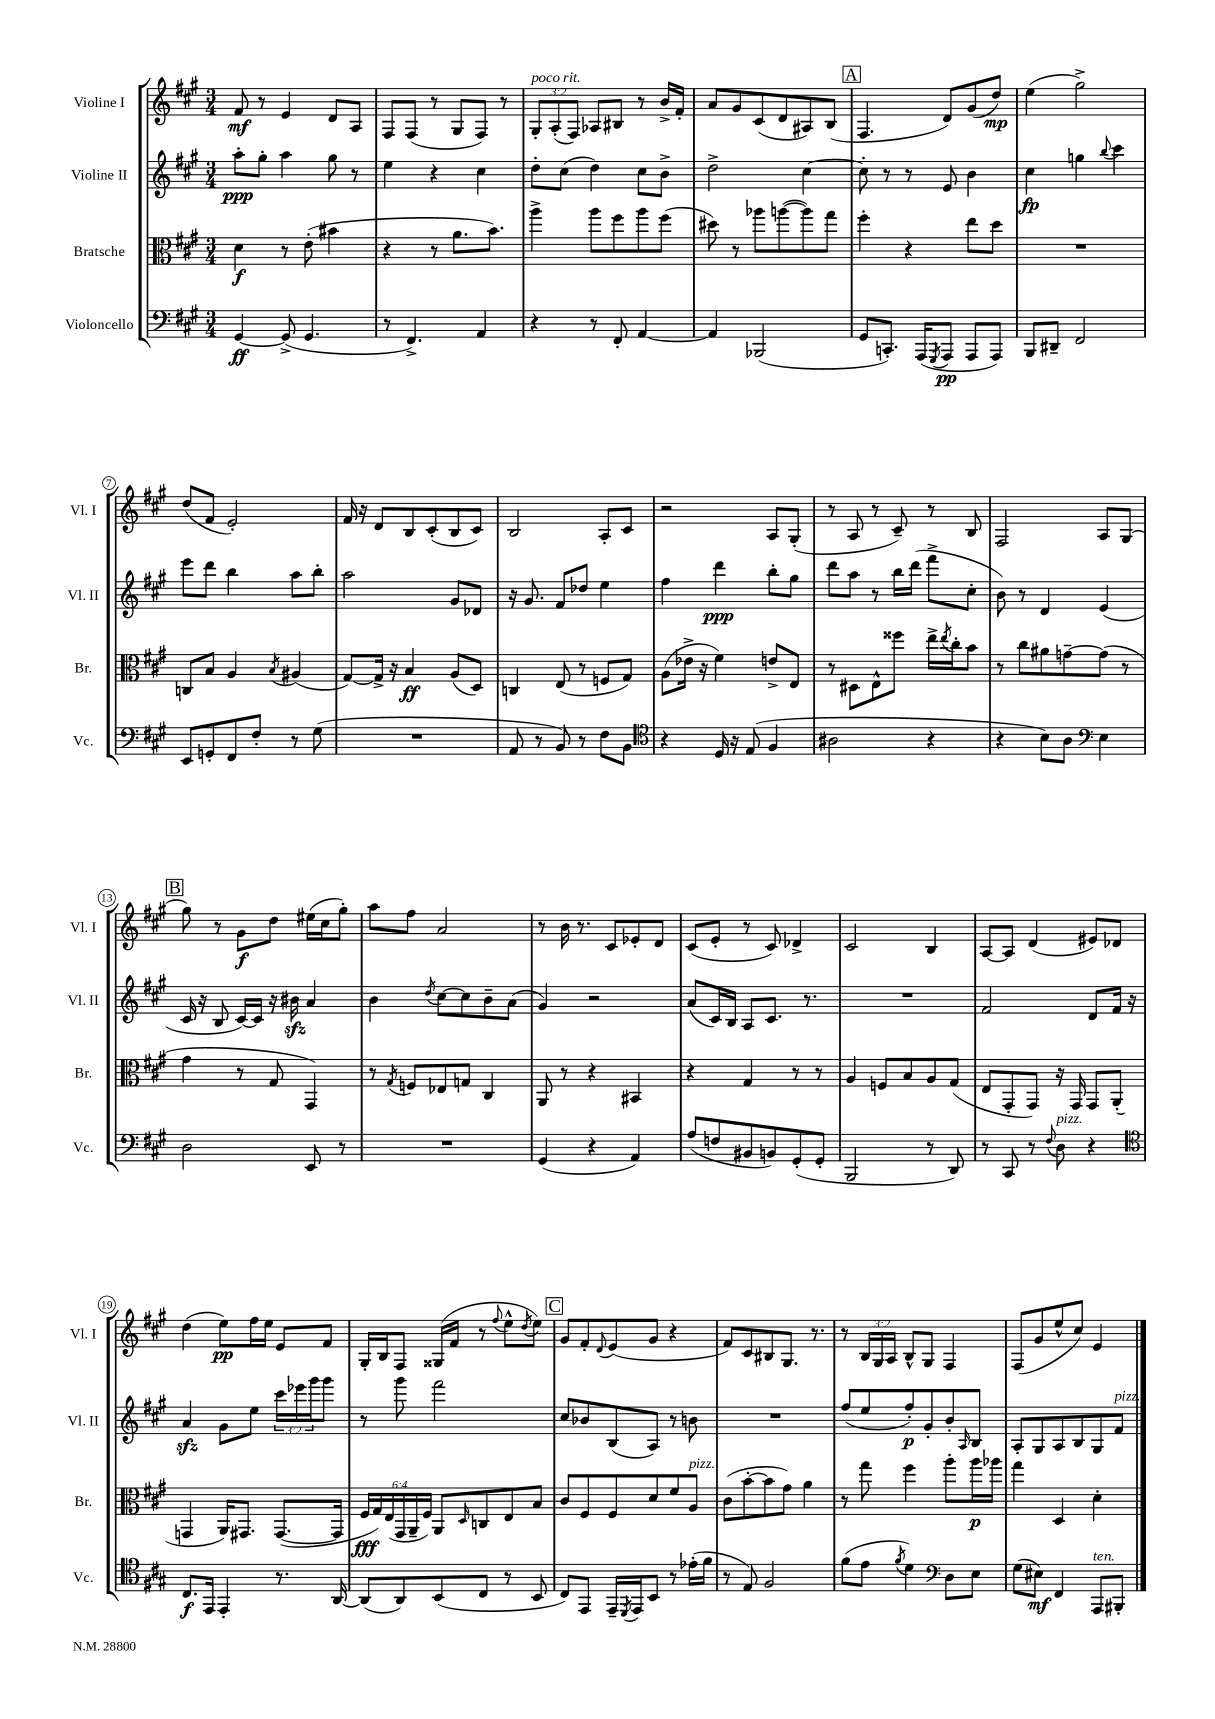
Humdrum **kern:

**kern	**kern	**kern	**kern
*staff4	*staff3	*staff2	*staff1
*clefF4	*clefC3	*clefG2	*clefG2
*k[f#c#g#]	*k[f#c#g#]	*k[f#c#g#]	*k[f#c#g#]
*M3/4	*M3/4	*M3/4	*M3/4
[4GG#	4d	8aa'	8f#
.	.	8gg#'	8r
(8GG#^]	8r	4aa	4e
4.GG#	(8e'	.	.
.	4b#	8gg#	8d
.	.	8r	8A
=	=	=	=
8r	4r	4ee	8F#
4.FF#^)	.	.	(8F#
.	8r	4r	8r
.	8.a	.	8G#
4AA	.	4cc#	8F#)
.	8.b)	.	.
.	.	.	8r
=	=	=	=
4r	4aa^	8dd'	12G#'
.	.	.	(12A'
.	.	(8cc#	.
.	.	.	12F#)
8r	8aa	4dd)	8A-
8FF#'	8ff#	.	8B#
[4AA	8aa	8cc#	8r
.	(8ff#	8b^	16b^
.	.	.	16f#'
=	=	=	=
4AA]	8dd#)	2dd^	8a
.	8r	.	8g#
(2BBB-	8aa-	.	(8c#
.	([8aa	.	8d
.	8aa])	[4cc#	8A#)
.	8gg#	.	(8B
=	=	=	=
8GG#	4ff#'	8cc#']	4.F#
8.CC')	.	8r	.
.	4r	8r	.
(16AAA	.	.	.
8qGGG#	.	.	.
8AAA	.	8e	8d)
8AAA	8ee	4b	(8g#
8AAA)	8dd	.	8dd)
=	=	=	=
8BBB	2.r	4cc#	(4ee
8DD#~	.	.	.
2FF#	.	4gg	2gg#^)
.	.	8qqbb	.
.	.	4ccc#	.
=	=	=	=
8EE	8C	8eee	(8dd
8GG'	8B	8ddd	8f#
8FF#	4A	4bb	2e')
8F#'	.	.	.
.	8qB	.	.
8r	(4A#	8aa	.
(8G#	.	8bb'	.
=	=	=	=
2.r	[8G#)	2aa	16f#
.	.	.	16r
.	16G#^]	.	8d
.	16r	.	.
.	4B	.	8B
.	.	.	(8c#'
.	(8A	8g#	8B
.	8D)	8d-	8c#)
=	=	=	=
8AA	4C	16r	2B
.	.	8.g#	.
8r	.	.	.
8BB)	(8E	8f#	.
8r	8r	8dd-	.
8F#	8F	4ee	8A'
8BB	8G#)	.	8c#
=	=	=	=
*clefC4	*	*	*
4r	(8A	4ff#	2r
.	16e-^	.	.
.	16r	.	.
16D	4f#)	4ddd	.
16r	.	.	.
(8E	.	.	.
4F#	8e^	8bb'	8A
.	8E	8gg#	(8G#'
=	=	=	=
2A#	8r	8ddd	8r
.	8D#	8aa	8A
.	8E^^	8r	8r
.	8ff##	16bb	8c#~)
.	.	(16ddd	.
4r	16ee^	8fff#^	8r
.	8qee	.	.
.	16cc#'	.	.
.	8b	8cc#'	8B
=	=	=	=
4r	8r	8b)	2F#
.	8cc#	8r	.
8B)	8a#	4d	.
8A	[8g~	.	.
*clefF4	*	*	*
4E	(8g]	(4e	8A
.	8r	.	(8G#
=	=	=	=
2D	4g#	16c#	8gg#)
.	.	16r	.
.	.	8B	8r
.	8r	[16c#)	8g#
.	.	16c#]	.
.	8G#	16r	8dd
.	.	16b#	.
8EE	4GG#)	4a	(16ee#
.	.	.	16cc#
8r	.	.	8gg#')
=	=	=	=
2.r	8r	4b	8aa
.	8qG#	.	.
.	8F	.	8ff#
.	.	8qdd	.
.	8E-	[8cc#	2a
.	8G	8cc#]	.
.	4C#	8b~	.
.	.	(8a	.
=	=	=	=
(4GG#	8AA	4g#)	8r
.	8r	.	16b
.	.	.	8.r
4r	4r	2r	.
.	.	.	8c#
4AA)	4BB#	.	8e-'
.	.	.	8d
=	=	=	=
(8A	4r	(8a	(8c#
8F	.	16c#)	8e'
.	.	16B	.
8BB#	4G#	8A	8r
8BB)	.	8.c#	8c#)
(8GG#'	8r	.	4d-^
.	.	8.r	.
8GG#'	8r	.	.
=	=	=	=
2BBB	4A	2.r	2c#
.	8F	.	.
.	8B	.	.
8r	8A	.	4B
8DD)	(8G#	.	.
=	=	=	=
8r	8E	2f#	[8A
8CC#	8GG#'	.	8A]
8r	8GG#)	.	(4d
8qqF#	.	.	.
8D	16r	.	.
.	16GG#	.	.
4r	8GG#	8d	8e#)
.	(8AA'	16f#	8d-
.	.	16r	.
=	=	=	=
*clefC4	*	*	*
8.C#	4GG	4a	(4dd
16EE	.	.	.
4EE'	16AA)	8g#	8ee)
.	8.GG#	.	.
.	.	8ee	16ff#
.	.	.	16ee
8.r	([8.GG#	24ccc#	8e
.	.	24eee-	.
.	.	24ggg#	.
.	.	8ggg#	8f#
[16AA	16GG#]	.	.
=	=	=	=
(8AA]	24F#	8r	16G#'
.	24G#)	.	.
.	.	.	16B
.	(24E	.	.
8AA)	24GG#	8ggg#	8F#
.	24AA~	.	.
.	24F#)	.	.
(8BB	8AA	2fff#	(16G##
.	.	.	16f#
.	16qqD	.	.
8C#	8C	.	8r
.	.	.	8qqff#
8r	8E	.	8ee^^
.	.	.	8qdd
8BB	8B	.	8ee)
=	=	=	=
8C#)	8c#	8cc#	8g#
8EE	8F#	8b-	8f#'
.	.	.	8qqd
16EE~	8F#	(8B	(8e
8qDD	.	.	.
16EE	.	.	.
8BB	8d	8A)	8g#
8r	8f#	8r	4r
(16e-'	8A	8b	.
16f#	.	.	.
=	=	=	=
8r	(8c#	2.r	8f#)
8E)	[8b'	.	8c#
2F#	8b]	.	8B#
.	8g#)	.	8.G#
.	4a	.	.
.	.	.	8.r
=	=	=	=
(8f#	8r	(8ff#	8r
8e	8gg#	8ee	24B
.	.	.	24G#
.	.	.	24A
8qf#	.	.	.
4d)	4ff#	8ff#')	8B^^
.	.	8g#'	8G#
*clefF4	*	*	*
8D	8aa'	8b'	4F#
.	.	16qqA	.
8E	16aa	8B	.
.	16aa-	.	.
=	=	=	=
(8G#	4gg#	8A'	(8F#
8E#)	.	8G#	8g#
4FF#	4D	8A	8ee^^
.	.	8B	8cc#)
8AAA	4d'	8G#	4e
8BBB#'	.	8f#	.
==	==	==	==
*-	*-	*-	*-
